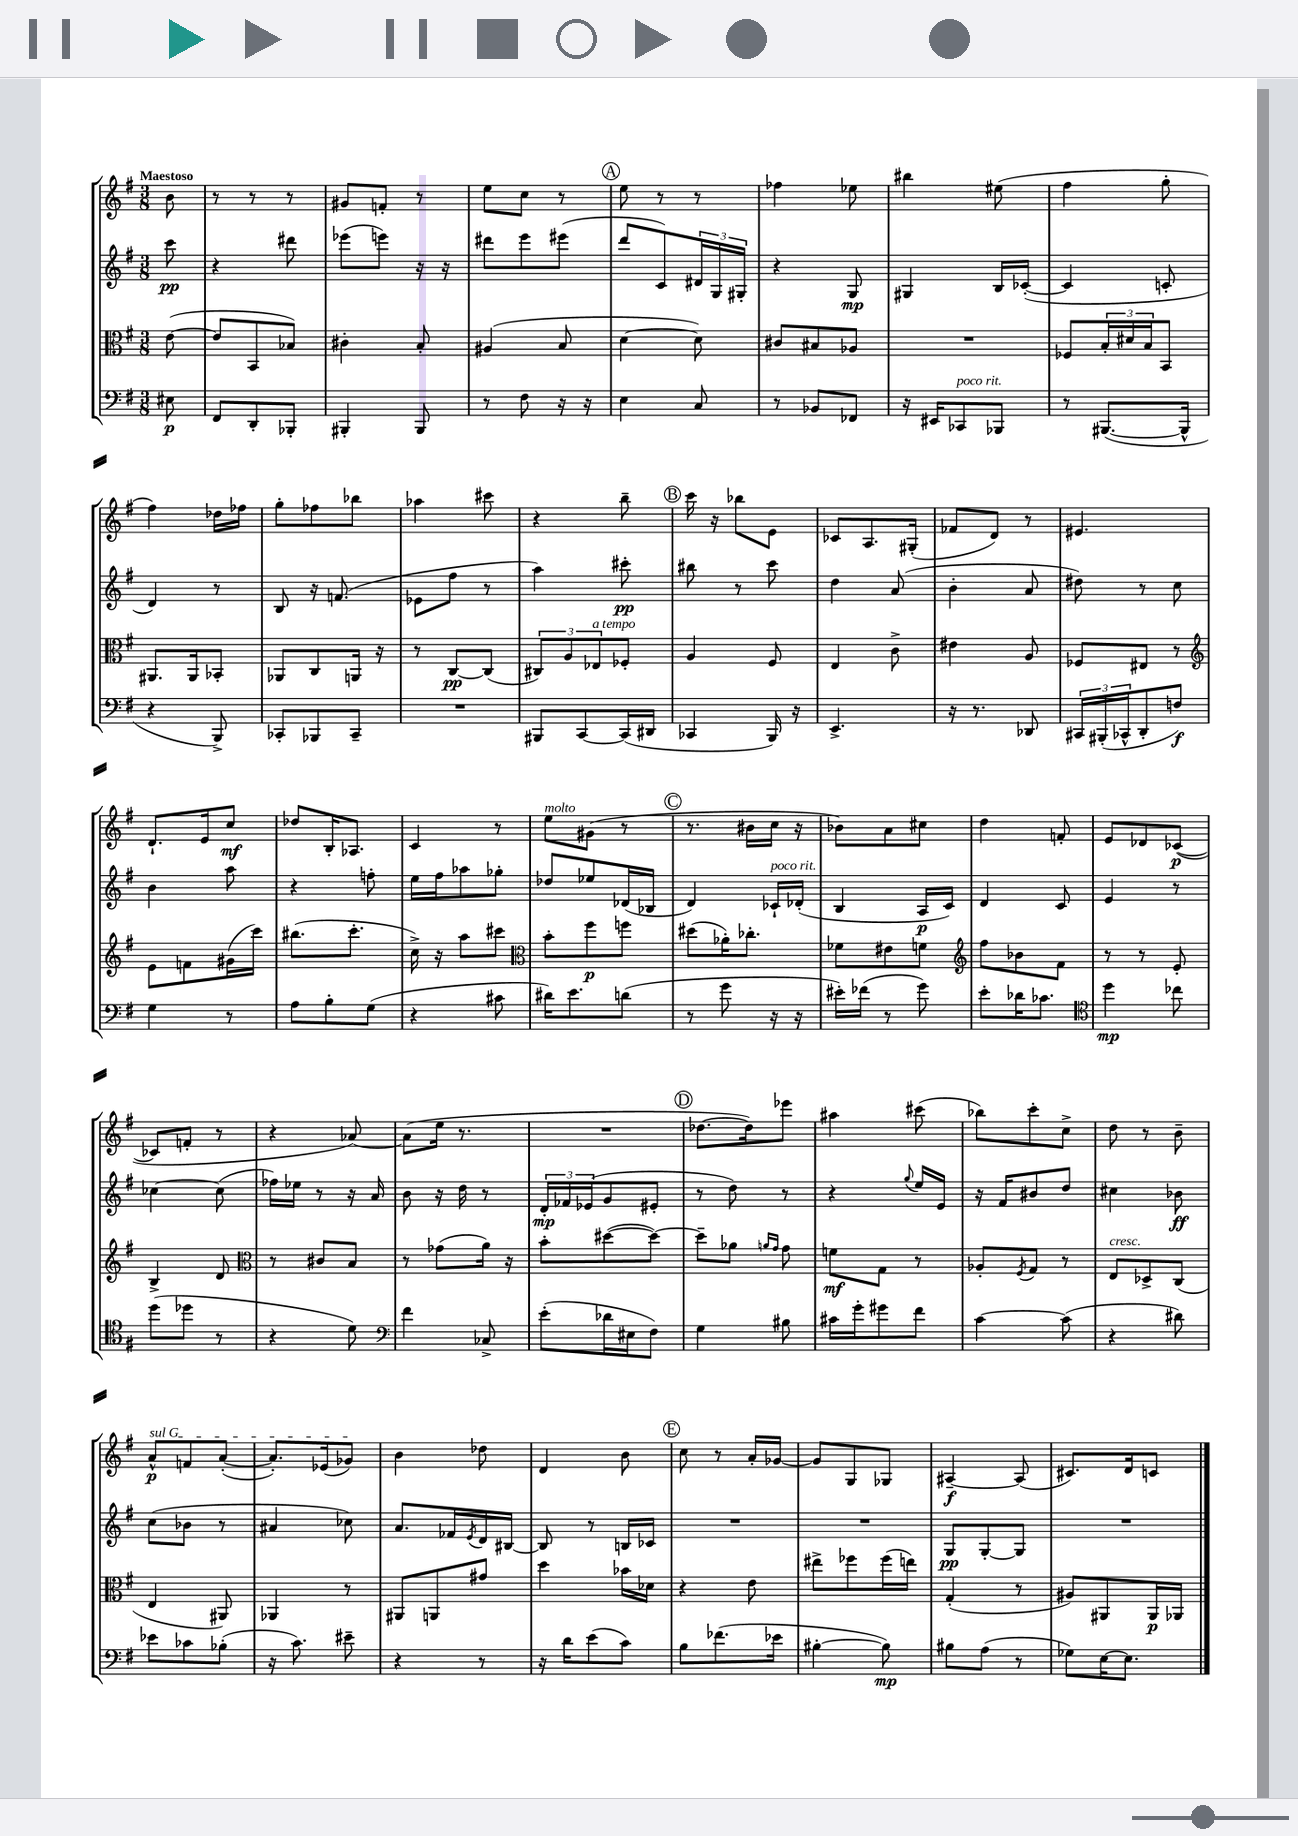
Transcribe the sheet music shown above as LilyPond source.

<<
\new StaffGroup <<
\new Staff = "s0" {
    \clef treble \key g \major \numericTimeSignature \time 3/8 \partial 8 \tempo "Maestoso"
    b'8 |
    r8 r8 r8 |
    gis'8 f'8-. r8 |
    e''8 c''8 r8 |
    \mark \markup { \circle "A" } e''8 r8 r8 |
    fes''4 ees''8 |
    bis''4 eis''8( |
    fis''4 g''8-. |
    fis''4) des''16 fes''16 |
    g''8-. fes''8 bes''8 |
    aes''4 cis'''8 |
    r4 b''8-- |
    \mark \markup { \circle "B" } c'''16 r16 bes''8 e'8 |
    ces'8 a8. gis16-.( |
    fes'8 d'8) r8 |
    eis'4. |
    d'8.-! e'16 c''8\mf |
    des''8 b16-. aes8. |
    c'4 r8 |
    e''8^\markup { \italic "molto" } gis'8( r8 |
    \mark \markup { \circle "C" } r8. bis'16 c''16 r16 |
    bes'8) a'8 cis''8 |
    d''4 f'8-. |
    e'8 des'8 ces'8~\p( |
    ces'8 f'8-. r8 |
    r4 aes'8~) |
    aes'8( e''16 r8. |
    R4. |
    \mark \markup { \circle "D" } des''8.~ des''16) ees'''8 |
    ais''4 cis'''8( |
    bes''8) c'''8-. c''8-> |
    d''8 r8 b'8-- |
    \once \override TextSpanner.bound-details.left.text = \markup { \italic "sul G" } a'8-^\p\startTextSpan f'8 a'8~-.( |
    a'8.-.) ees'16( ges'8\stopTextSpan) |
    b'4 des''8 |
    d'4 b'8 |
    \mark \markup { \circle "E" } c''8 r8 a'16-. ges'16~ |
    ges'8 g8 ges8 |
    ais4~--\f ais8( |
    cis'8.) d'16 c'8 \bar "|." |
}
\new Staff = "s1" {
    \clef treble \key g \major \numericTimeSignature \time 3/8 \partial 8
    c'''8\pp |
    r4 dis'''8 |
    ees'''8( e'''8) r16 r16 |
    dis'''8 e'''8 eis'''8( |
    \mark \markup { \circle "A" } d'''8 c'8) \tuplet 3/2 { dis'16 g16 gis16-. } |
    r4 g8\mp |
    gis4 b16 ces'16~-.( |
    ces'4 c'8-. |
    d'4) r8 |
    b8 r16 f'8.( |
    ees'8 fis''8 r8 |
    a''4) cis'''8-.\pp |
    \mark \markup { \circle "B" } bis''8 r8 c'''8 |
    d''4 a'8( |
    b'4-. a'8 |
    dis''8) r8 c''8 |
    b'4 a''8 |
    r4 f''8-. |
    e''16 fis''16 aes''8 ges''8-. |
    des''8 ees''8 des'16( bes16 |
    \mark \markup { \circle "C" } d'4) ces'16-!^\markup { \italic "poco rit." } des'16-.( |
    b4 a16\p c'16) |
    d'4 c'8 |
    e'4 r8 |
    ces''4~ ces''8( |
    fes''16) ees''16 r8 r16 a'16 |
    b'8 r16 d''16 r8 |
    \tuplet 3/2 { d'16-.\mp fes'16 ees'16( } g'8 eis'8-. |
    \mark \markup { \circle "D" } r8 d''8) r8 |
    r4 \appoggiatura { g''8 } e''16 e'16 |
    r16 fis'16 bis'8 d''8 |
    cis''4 bes'8\ff |
    c''8( bes'8 r8 |
    ais'4 ces''8) |
    a'8. fes'16 \acciaccatura { e'8 } d'16 bis16~ |
    bis8 r8 b16 ces'16 |
    \mark \markup { \circle "E" } R4. |
    R4. |
    g8\pp g8~-. g8 |
    R4. \bar "|." |
}
\new Staff = "s2" {
    \clef alto \key g \major \numericTimeSignature \time 3/8 \partial 8
    e'8~( |
    e'8 b,8 bes8) |
    cis'4-. b8-. |
    ais4( b8 |
    \mark \markup { \circle "A" } d'4~ d'8) |
    cis'8 bis8 aes8 |
    R4. |
    fes8 \tuplet 3/2 { b16-. dis'16 b16 } b,8 |
    ais,8. ais,16 bes,8-. |
    aes,8 c8 a,16 r16 |
    r8 c8~\pp c8( |
    \tuplet 3/2 { cis8) a8 ees8^\markup { \italic "a tempo" } } fes8-. |
    \mark \markup { \circle "B" } a4 fis8 |
    e4 c'8-> |
    eis'4 a8 |
    fes8 eis8 r8 |
    \clef treble e'8 f'8 gis'16( c'''16) |
    bis''8.( c'''8.-. |
    c''16->) r16 a''8 cis'''8 |
    \clef alto b'8-. fis''8\p f''8 |
    \mark \markup { \circle "C" } dis''8( aes'16-.) ces''8.-. |
    fes'8 eis'8 f'8 |
    \clef treble fis''8 bes'8 fis'8 |
    r8 r8 e'8-. |
    b4-> d'8 |
    \clef alto r8 cis'8 b8 |
    r8 ges'8( a'16) r16 |
    b'8-. dis''8~( dis''8~) |
    \mark \markup { \circle "D" } dis''8-- aes'8 \grace { a'16 g'16 } g'8 |
    f'8\mf g8 r8 |
    aes8-. \acciaccatura { fis8 } g8 r8 |
    e8^\markup { \italic "cresc." } des8-> c8( |
    e4 ais,8) |
    aes,4 r8 |
    ais,8 a,8 gis'8 |
    d''4 bes'16 des'16 |
    \mark \markup { \circle "E" } r4 e'8 |
    eis''8-> fes''8 fes''16( e''16) |
    g4-.( r8 |
    ais8) ais,8 ais,16\p aes,16 \bar "|." |
}
\new Staff = "s3" {
    \clef bass \key g \major \numericTimeSignature \time 3/8 \partial 8
    eis8\p |
    fis,8 d,8-. bes,,8-. |
    bis,,4-. bis,,8 |
    r8 fis8 r16 r16 |
    \mark \markup { \circle "A" } e4 c8 |
    r8 bes,8 fes,8 |
    r16 eis,16 ces,8^\markup { \italic "poco rit." } bes,,8 |
    r8 bis,,8.~( bis,,16-^ |
    r4 b,,8->) |
    ces,8-. bes,,8 ces,8-- |
    R4. |
    bis,,8 c,8~ c,16( dis,16 |
    \mark \markup { \circle "B" } ces,4 b,,16) r16 |
    e,4.-> |
    r16 r8. des,8 |
    \tuplet 3/2 { cis,16 bis,,16-.( ces,16-^ } d,8-. f8\f) |
    g4 r8 |
    a8 b8-. g8( |
    r4 cis'8 |
    dis'16) e'8. d'8( |
    \mark \markup { \circle "C" } r8 g'8 r16 r16 |
    eis'16-.) fes'16( r8 g'8) |
    e'8-. des'16 ces'8. |
    \clef tenor d''4\mp ces''8 |
    d''8( des''8 r8 |
    r4 d'8) |
    \clef bass fis'4 ces8-> |
    e'8-.( des'16 eis16 fis8) |
    \mark \markup { \circle "D" } g4 bis8 |
    cis'16 g'16-. gis'8 fis'8 |
    c'4~ c'8( |
    r4 dis'8) |
    ees'8 ces'8 bes8-.( |
    r16 c'8.) eis'8-- |
    r4 r8 |
    r16 d'16 e'8( c'8) |
    \mark \markup { \circle "E" } b8 fes'8.( ees'16 |
    bis4~-. bis8\mp) |
    bis8 a8( r8 |
    ges8) e16~ e8. \bar "|." |
}
>>
>>
\layout { \context { \Score \remove "Bar_number_engraver" } }
